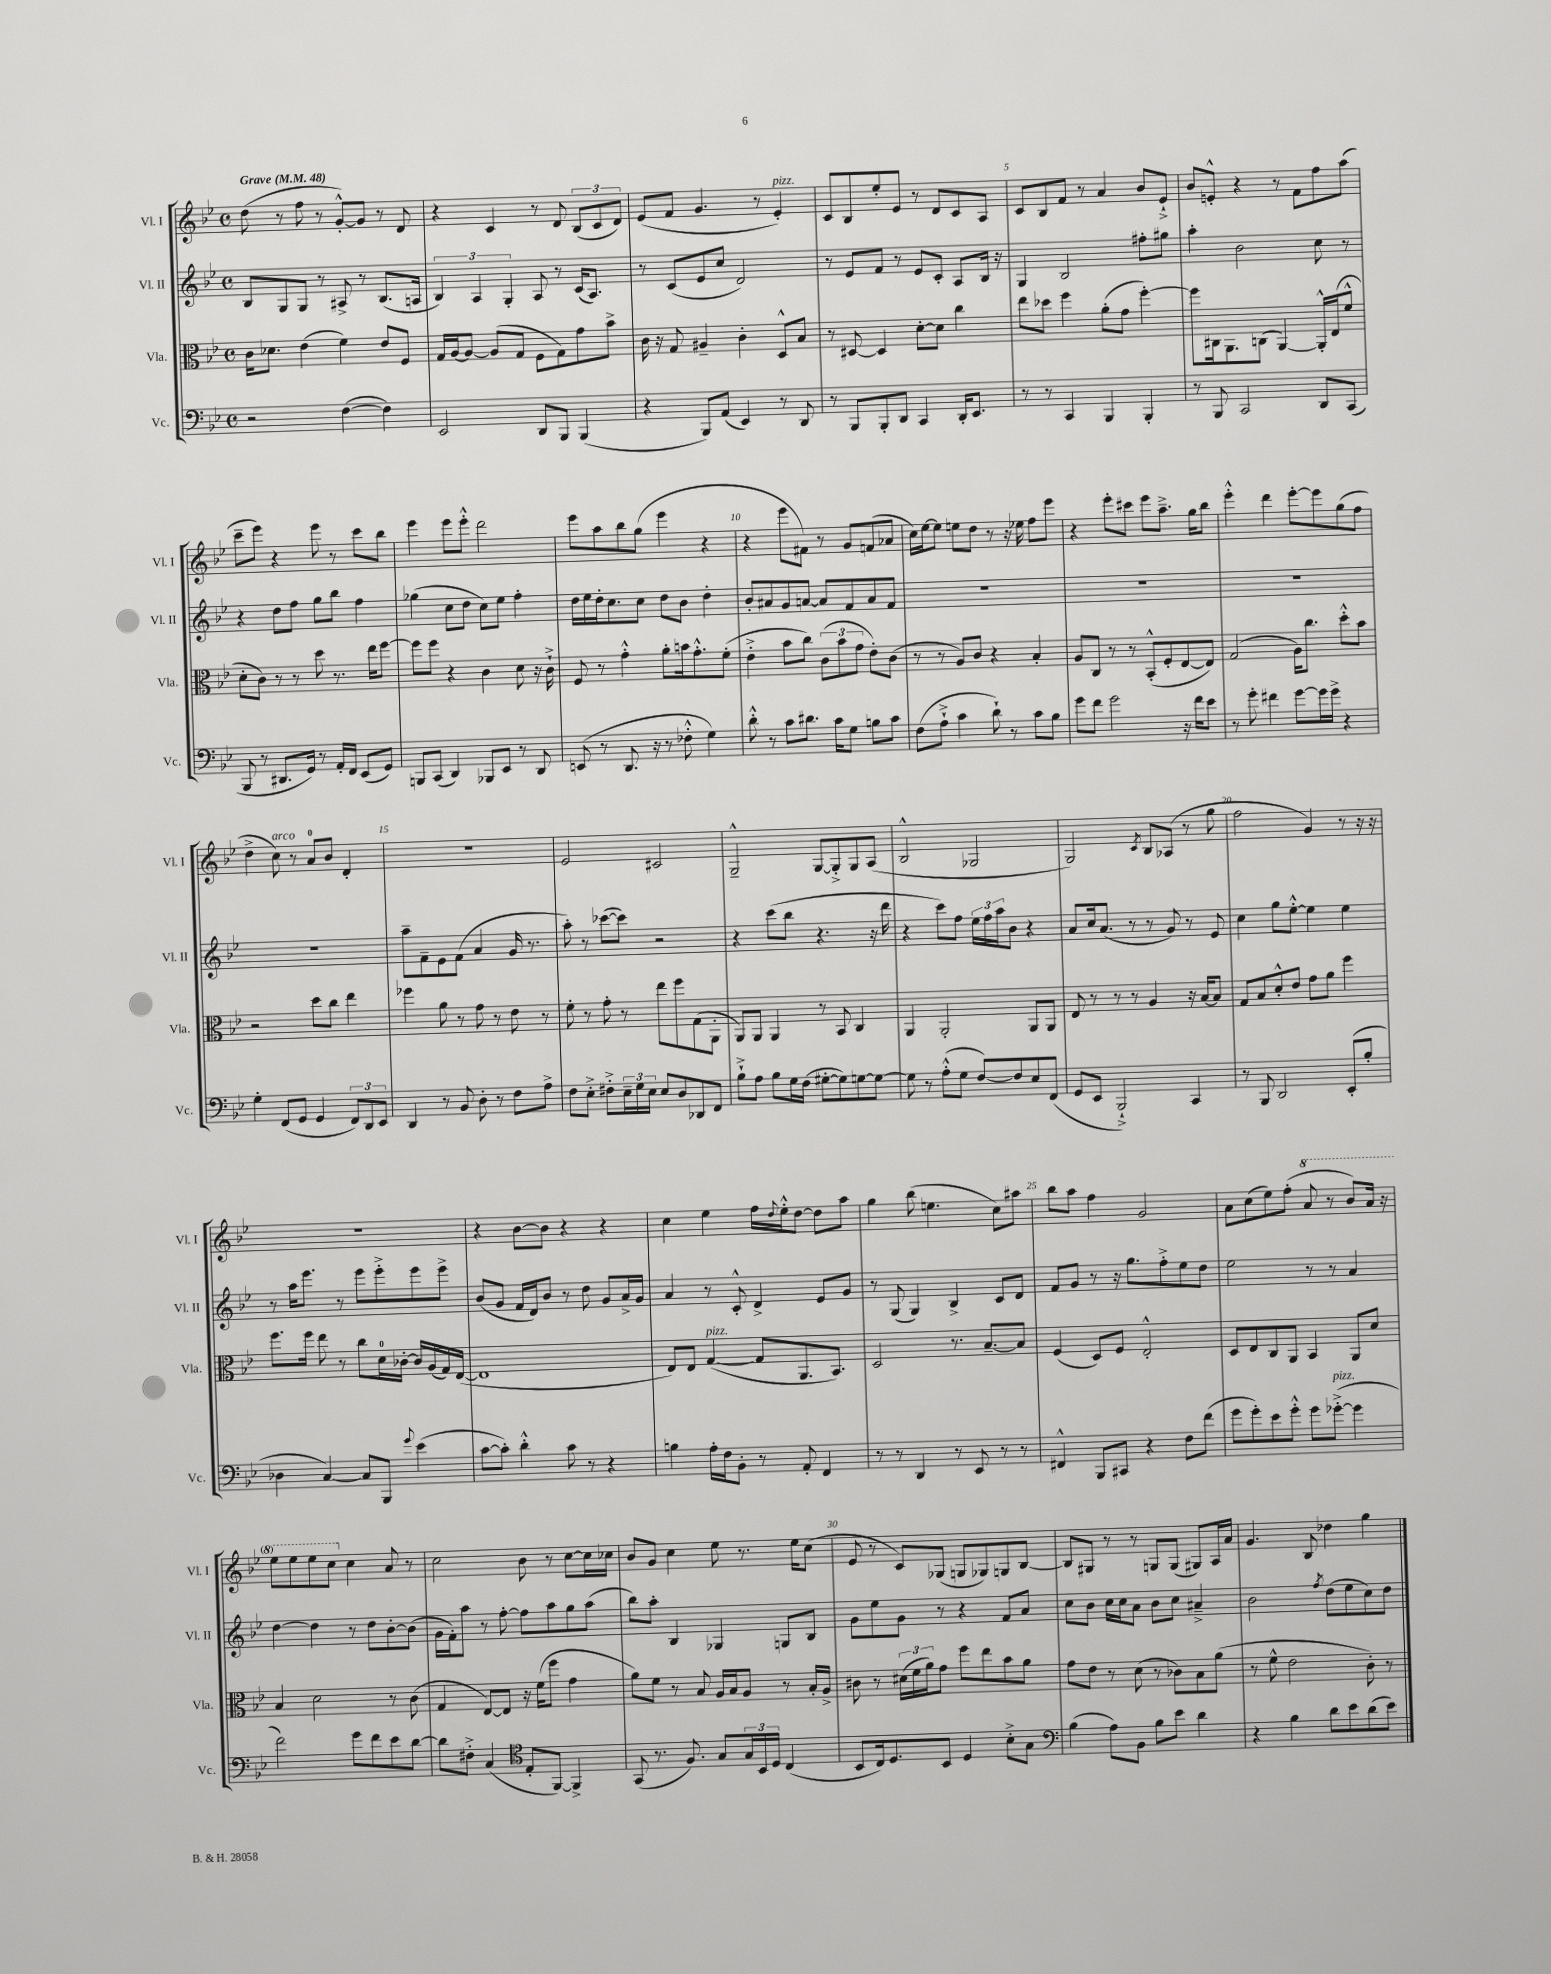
<<
\new StaffGroup <<
\new Staff = "s0" \with { instrumentName = "Vl. I" shortInstrumentName = "Vl. I" } {
    \clef treble \key bes \major \defaultTimeSignature \time 4/4 \tempo "Grave" 4 = 48
    d''8( r8 f''8 r8 g'8~-.-^) g'8 r8 d'8 |
    r4 c'4 r8 d'8 \tuplet 3/2 { bes8( c'8 d'8) } |
    ees'8( f'8 g'4. r8 ees'4-.^\markup { \italic "pizz." }) |
    c'8 bes8 ees''8-. ees'8 r8 d'8 c'8 a8 |
    c'8 bes8 f'8 r8 a'4 bes'8 ees'8-!-> |
    bes'8 e'8-.-^ r4 r8 f'8 f''8 a''8( |
    c'''8-- ees'''8) r4 ees'''8 r8 c'''8 bes''8 |
    ees'''4 ees'''8 ees'''8-.-^ d'''2 |
    ees'''8 a''8 bes''8 g''8( ees'''4 r4 |
    r4 ees'''8 fis'8) r8 g'8 f'8( aes'8 |
    c''16) ees''16~ ees''8 e''8 d''8 r8 r16 ees''16 f''8 ees'''8 |
    r4 ees'''8-. cis'''8 ees'''8 a''8.---> g''16 bes''8 |
    ees'''4-.-^ d'''4 ees'''8~-. ees'''8 g''8( f''8 |
    d''4-> c''8^\markup { \italic "arco" }) r8 a'8-0 bes'8 d'4-. |
    R1 |
    ees'2 cis'2 |
    g2---^ g8~ g8-.-> g8 a8( |
    bes2-^ ges2 |
    g2) \acciaccatura { c'8 } bes8 aes8( r8 g''8 |
    f''2 g'4) r8 r16 r16 |
    R1 |
    r4 bes'8~ bes'8 r4 r4 |
    c''4 ees''4 f''16 \appoggiatura { d''8 } ees''16-.-^ d''8~ d''8 a''8 |
    g''4 bes''8( e''4. c''8) ais''8 |
    bes''8 a''8 f''4 g'2 |
    a'8 c''8( ees''8) f''8-.( \ottava #1 a''8 r8 bes''8) a''16 r16 |
    ees'''8 ees'''8 ees'''8 c'''8 \ottava #0 c''4 a'8 r8 |
    c''2 bes'8 r8 c''8~ c''16 ces''16 |
    bes'8 g'8 c''4 ees''8 r8. ees''16 c''8( |
    ees'8 r8 c'8) ges8( g8 ges8) g8 bes8~ |
    bes8 gis8 r8 r8 g8 g8( gis8) a16 a'16 |
    g'4. bes8 des''4 g''4 \bar "|." |
}
\new Staff = "s1" \with { instrumentName = "Vl. II" shortInstrumentName = "Vl. II" } {
    \clef treble \key bes \major \defaultTimeSignature \time 4/4
    bes8 g8 g8 r8 ais8-> r8 bes8.( a16 |
    \tuplet 3/2 { bes4) a4 g4-. } a8 r8 c'16( a8.) |
    r8 c'8( ees'8 c''8 d'2) |
    r8 ees'8 f'8 r8 ees'8 c'8-. a8 bes16 r16 |
    g4 bes2 fis''8-. gis''8 |
    a''4-. bes'2 c''8 r8 |
    r4 d''8 f''8 g''8 bes''8 f''4 |
    ges''4( c''8 d''8 c''8) ees''8 f''4-. |
    d''16 ees''16 d''16-. c''8. c''8 d''8 bes'8 d''4-. |
    bes'8-. ais'8 g'8 a'8~ a'8 f'8 a'8 f'8 |
    R1 |
    R1 |
    R1 |
    R1 |
    a''8-- f'8-- ees'8 f'8( a'4 g'16 r8. |
    a''8-.) r8 ces'''8~( ces'''8) r2 |
    r4 c'''8( bes''8 r4. r16 d'''16 |
    r4 c'''8) f''8 \tuplet 3/2 { ees''16 f''16 a''16 } bes'8 r4 |
    a'8 c''16 a'8.( r8 r8 g'8) r8 ees'8 |
    c''4 g''8 ees''8~-.-^ ees''4 ees''4 |
    r8 a''16 ees'''8. r8 ees'''8 ees'''8-.-> ees'''8 ees'''8-> |
    bes'8( g'8 f'16 d'16) bes'8 r8 d''8 g'8 a'16-> g'16 |
    a'4 r8 c'8-.-^ d'4-> ees'8 g'8 |
    r8 g8( g4) bes4-> c'8 d'8 |
    f'8 g'8 r8 r16 g''8. f''8-.-> ees''8 d''8 |
    ees''2 r8 r8 a'4 |
    d''4~ d''4 r8 d''8 bes'8~-. bes'8( |
    g'16 f'16-.) a''8 r8 f''8~-. f''8 a''8 g''8 a''8( |
    bes''8) a''8-. bes4 ges4 g8 bes8 |
    g'8 ees''8 g'8 r8 r4 f'8 a'8 |
    c''8 bes'8 c''16 c''16 a'8 bes'8 c''8 ais'4---> |
    bes'2 \acciaccatura { f''8 } d''8( ees''8 c''8) d''8 \bar "|." |
}
\new Staff = "s2" \with { instrumentName = "Vla." shortInstrumentName = "Vla." } {
    \clef alto \key bes \major \defaultTimeSignature \time 4/4
    c'16 des'8. ees'4( f'4) ees'8 f8 |
    g16 a16~ a8~ a8( g8 f8 g8) g'8 bes'8-> |
    c'16 r16 g8 ais4-- c'4-. d8-^ bes8 |
    r8 dis8~ dis4 d'8~-. d'8 c''4 |
    ees''8 des''8 f''4 a'8-.( g'8 f''4~-.) |
    f''8 cis16 a,8. c8( a,4~) a,16-.-^ ees16( f'8-^ |
    d'8-. c'8) r8 r8 d''8 r8. ees''16 f''8~ |
    f''8 f''8 r4 c'4 d'8 r16 c'16-!-> |
    f8 r8 g'4-.-^ a'8-. b'16 g'8.-.-^ f'8-.( |
    ees'4-.-> bes'8 c''8) \tuplet 3/2 { c'8( bes'8 g'8 } ees'8-.) c'8( |
    r8 r8 a8) c'8 r4 bes4-. |
    a8 c8 r8 r8 bes,8-.-^( f8-. ees8~ ees8) |
    g2( a16) c''8. d''8-.-^ bes'8 |
    r2 d''8 c''8 ees''4 |
    fes''4 a'8 r8 g'8 r8 ees'8 r8 |
    f'8-. r8 g'8-. r8 ees''8 f''8 g8( a,8-. |
    a,8) a,8 a,4 r8 bes,8 c4 |
    a,4 a,2-. a,8 a,8 |
    ees8 r8 r8 r8 a4 r16 bes16~ bes8 |
    g8 bes8 d'8-.-^ ees'8 g'8 a'8 f''4 |
    f''8. f''16 ees''8 r8 c''8 d'16-0 ces'16~-. ces'16 a16( g16) ees16~( |
    ees1 |
    ees8) ees8 g4~^\markup { \italic "pizz." }( g8 a,8. bes,8.) |
    d2 r8. bes8.~-- bes8 |
    f4( d8) f8 ees2-.-^ |
    d8 ees8 c8 a,8 bes,4 a,8 d'8 |
    bes4 d'2 r8 c'8( |
    g4 ees8~) ees8 r16 f'16( f''8 g'4 |
    a'8) f'8 r8 bes8 a16 bes16 a8 r8 bes16-. a16-> |
    cis'8 r8 \tuplet 3/2 { dis'16( f'16 a'16) } g'8 f''8 ees''8 bes'8 a'8 |
    g'8 ees'8 r8 d'8( r8 ces'8) bes8 a'8( |
    r8 f'8-^ ees'2 c'8-.) r8 \bar "|." |
}
\new Staff = "s3" \with { instrumentName = "Vc." shortInstrumentName = "Vc." } {
    \clef bass \key bes \major \defaultTimeSignature \time 4/4
    r2 f4~( f4) |
    ees,2 d,8 bes,,8 bes,,4( |
    r4 bes,,8) a,8( ees,4) r8 d,8 |
    r8 bes,,8 bes,,8-. d,8 c,4 d,16-. ees,8. |
    r8 r8 c,4 bes,,4 bes,,4-. |
    r8 bes,,8 c,2 d,8 c,8( |
    bes,,8 r8 dis,8. g,16) r8 a,16-. f,16 ees,8( g,8) |
    b,,8 c,8( d,4) bes,,8 ees,8 r8 d,8 |
    e,8( r8 d,8. r16 r8 fes8-.-^ g4) |
    d'8-.-^ r8 c'8 dis'8. c'16 g8 b8 c'8 |
    f8( a8-!-> c'4 d'8-!) r8 c'8 bes8 |
    g'8 f'8 g'2 r16 f'16 ees'8 |
    r8 g'8-. fis'4 g'8~ g'16 g'16-> r4 |
    g4-. f,8( g,8 g,4 \tuplet 3/2 { f,8) d,8 ees,8 } |
    d,4 r8 bes,8 d8-. r8 f8 a8-> |
    f8 ees8-.-> fis8-.-> \tuplet 3/2 { ees16-- g16 ees16 } ees8 d8 des,8 f,8 |
    bes8-!-> a8 bes8 g16 f16( gis8~-. gis8) g8~ g8~ |
    g8 r8 a8-.-^( g8 f8~) f8 ees8 f,8( |
    g,8 ees,8 bes,,2-!->) c,4 |
    r8 bes,,8 d,2 ees,8-.( bes8-. |
    des4 c4~) c8 bes,,8 \appoggiatura { g'8 } ees'4( |
    c'8~ c'8-.) d'4-.-^ c'8 r8 r4 |
    b4 a16-. f16 bes,8-. r8 a,8-. f,4 |
    r8 r8 d,4 r8 ees,8 r8 r8 |
    fis,4-^ bes,,8 cis,8 r4 f8 f'8( |
    g'8 g'8-.) ees'8 g'8-.-^ g'8 ges'8~-.->^\markup { \italic "pizz." }( ges'4 |
    f'2) g'8 f'8 ees'8 d'8~ |
    d'8 fis8-.-> c4( \clef tenor ees8-. f,8~) f,4-> |
    g,8( r8. f8.) g8 \tuplet 3/2 { g16 bes,16 d16 } c4( |
    bes,8 c16) d8. bes,8 d4 bes8-.-> g8 |
    \clef bass bes4( a8) bes,8 bes8 ees'8 d'4 |
    r4 bes4 d'8 ees'8 d'8( ees'8) \bar "|." |
}
>>
>>
\layout { \context { \Score \override BarNumber.break-visibility = ##(#f #t #t) barNumberVisibility = #(every-nth-bar-number-visible 5) } }
